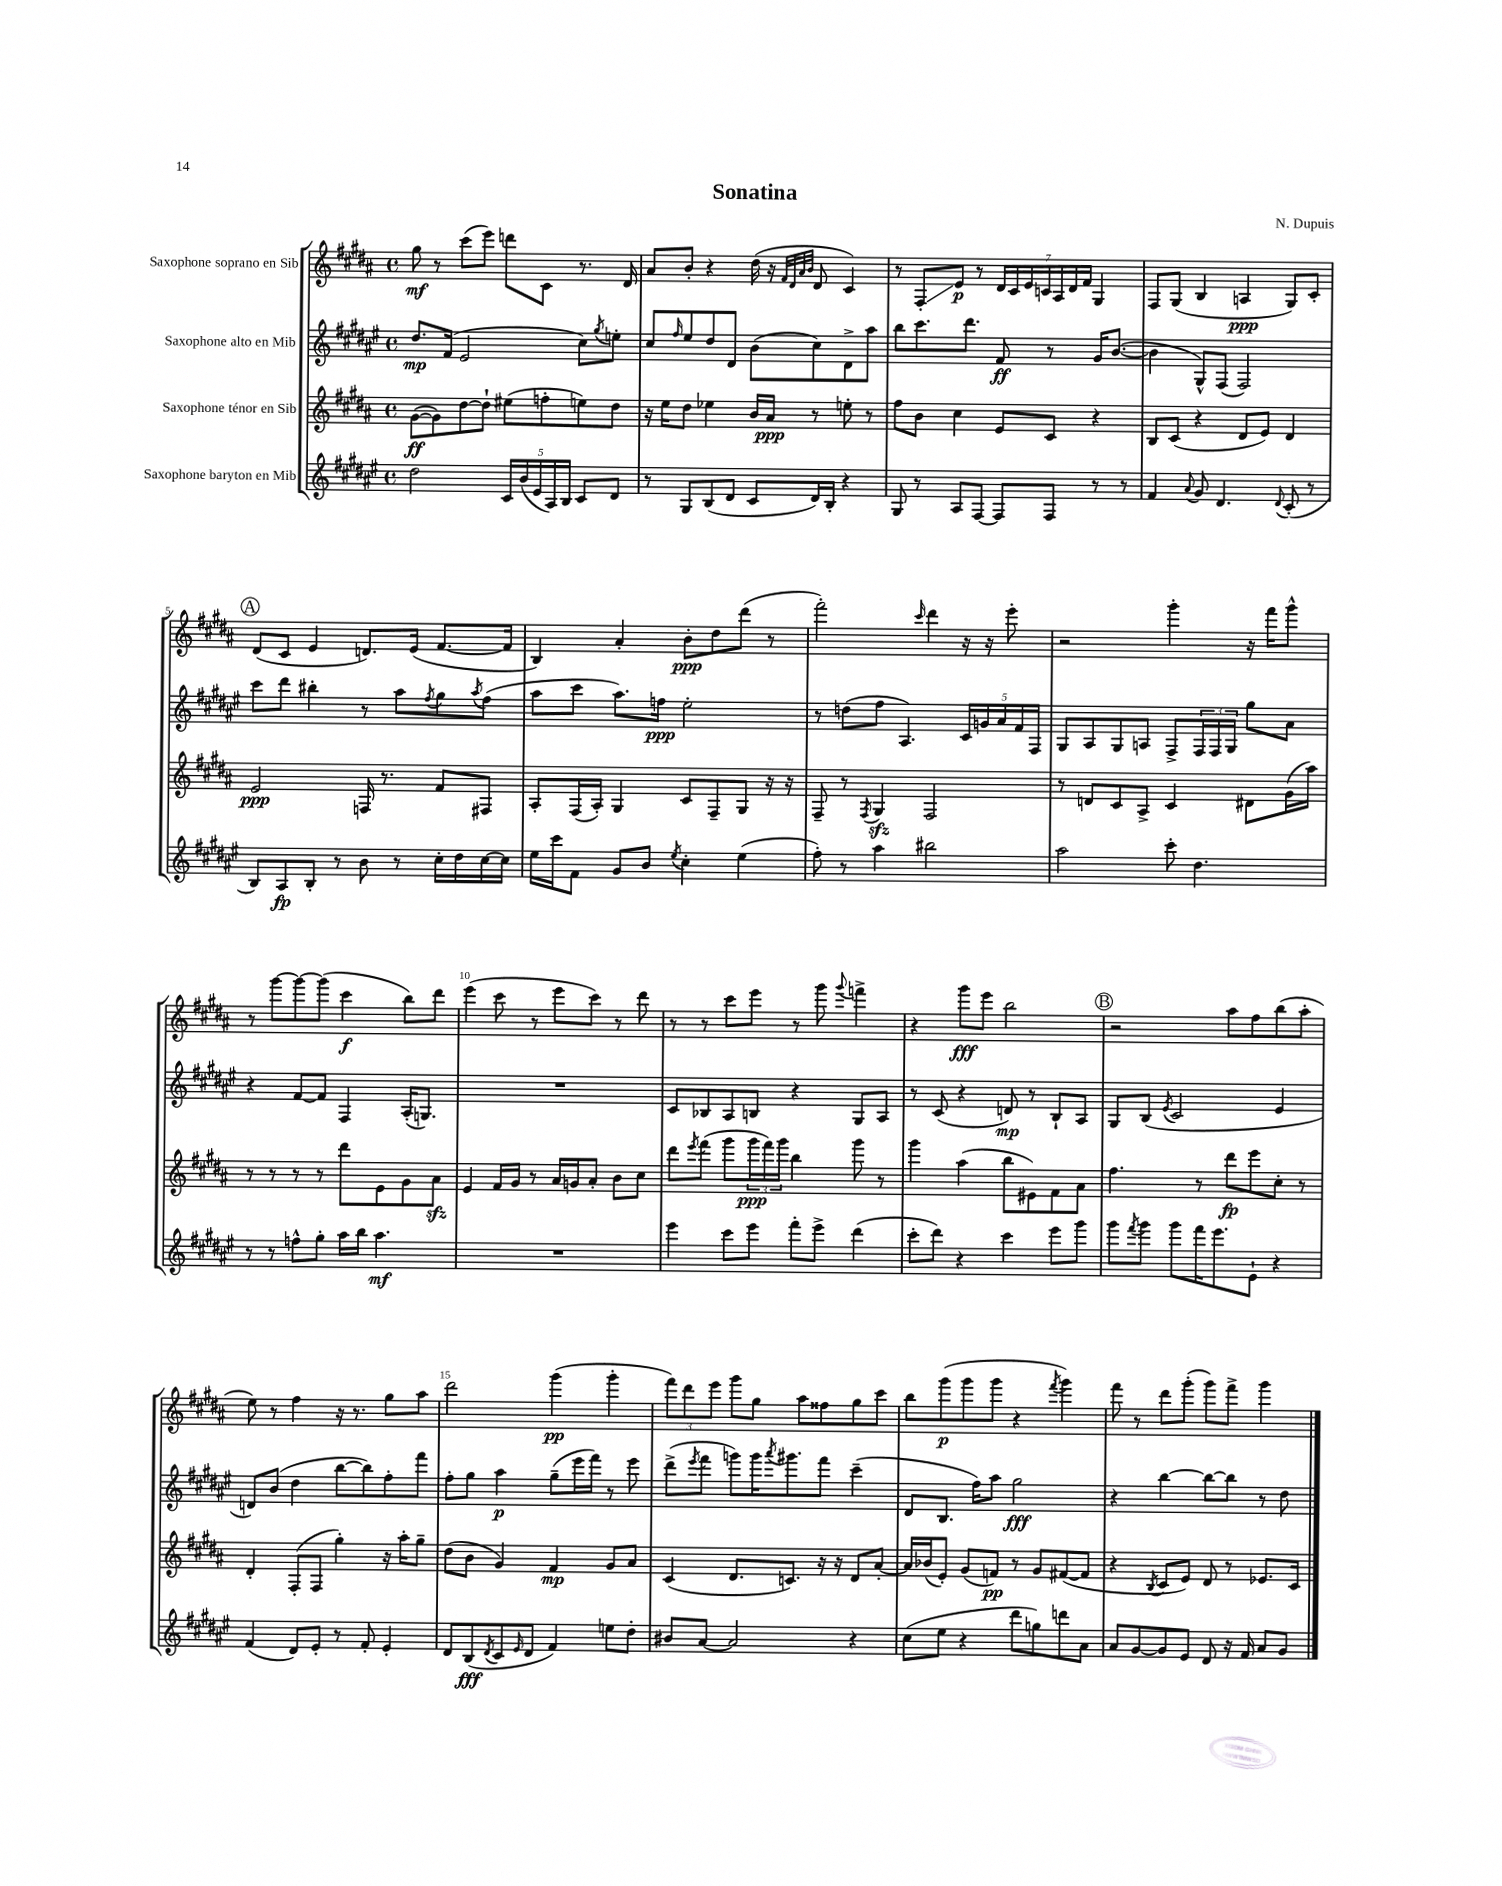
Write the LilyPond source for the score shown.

\header { title = "Sonatina" composer = "N. Dupuis" }
<<
\new StaffGroup <<
\new Staff = "s0" \with { instrumentName = "Saxophone soprano en Sib" } {
    \clef treble \key b \major \defaultTimeSignature \time 4/4
    gis''8\mf r8 cis'''8( e'''8) d'''8 cis'8 r8. dis'16 |
    ais'8 b'8-. r4 dis''16( r16 \grace { fis'32 dis'32 ais'32 b'32 } dis'8 cis'4) |
    r8 fis8-.\glissando e'8\p r8 \tuplet 7/4 { dis'16 cis'16 e'16 c'16 ais16 dis'16 fis'16 } gis4 |
    fis8 gis8( b4 a4\ppp gis8) cis'8-. |
    \mark \markup { \circle "A" } dis'8( cis'8 e'4 d'8.) e'16( fis'8.~ fis'16 |
    b4) ais'4-. b'8-.\ppp dis''8 dis'''8( r8 |
    fis'''2-.) \grace { cis'''16 } dis'''4 r16 r16 e'''8-. |
    r2 gis'''4-. r16 fis'''16 gis'''8-^ |
    r8 gis'''8~ gis'''8~ gis'''8( cis'''4\f b''8) dis'''8 |
    e'''4( cis'''8 r8 e'''8 cis'''8) r8 dis'''8 |
    r8 r8 cis'''8 e'''8 r8 gis'''8 \appoggiatura { gis'''8 } f'''4-> |
    r4 gis'''8\fff e'''8 b''2 |
    \mark \markup { \circle "B" } r2 ais''8 fis''8 b''8( ais''8-. |
    e''8) r8 fis''4 r16 r8. gis''8 ais''8 |
    dis'''2 gis'''4\pp( gis'''4-. |
    \tuplet 3/2 { fis'''8) dis'''8 e'''8 } gis'''8 gis''8 ais''8 fisis''8 gis''8 cis'''8 |
    b''8 gis'''8\p( gis'''8 gis'''8 r4 \acciaccatura { fis'''8 } gis'''4) |
    fis'''8 r8 dis'''8 gis'''8-.( gis'''8) fis'''8-> gis'''4 \bar "|." |
}
\new Staff = "s1" \with { instrumentName = "Saxophone alto en Mib" } {
    \clef treble \key fis \major \defaultTimeSignature \time 4/4
    dis''8.\mp fis'16( eis'2 cis''8) \acciaccatura { gis''8 } e''8-. |
    cis''8 \grace { fis''16 } eis''8 dis''8 dis'8 b'8( cis''8) dis'8-> ais''8 |
    b''8 cis'''8. dis'''8. fis'8\ff r8 gis'16 b'8.~( |
    b'4 gis8-^) fis8( fis2) |
    \mark \markup { \circle "A" } cis'''8 dis'''8 bis''4-. r8 ais''8 \acciaccatura { fis''8 } gis''8 \acciaccatura { ais''8 } fis''8( |
    ais''8 cis'''8 ais''8.) f''16\ppp eis''2-. |
    r8 d''8( fis''8 ais4.) \tuplet 5/4 { cis'16 g'16 ais'16 fis'16 fis16 } |
    gis8 ais8 gis8 a8 fis8-> \tuplet 3/2 { fis16 fis16 gis16 } gis''8 ais'8 |
    r4 fis'8~ fis'8 fis4 ais16-.( g8.) |
    R1 |
    cis'8 bes8 ais8 b8 r4 gis8 ais8 |
    r8 cis'8( r4 d'8\mp) r8 b8-! ais8 |
    \mark \markup { \circle "B" } gis8 b8( \acciaccatura { eis'8 } cis'2 eis'4 |
    d'8) b'8( dis''4 b''8~ b''8) fis''8-. fis'''8 |
    fis''8-. gis''8 ais''4\p gis''8--( eis'''16 fis'''16) r8 eis'''8 |
    dis'''8->( \acciaccatura { eis'''8 } fis'''8 g'''8) g'''16 \acciaccatura { ais'''8 } gis'''8. fis'''8 cis'''4--( |
    dis'8 b8. fis''16) ais''8 gis''2\fff |
    r4 b''4~ b''8~ b''8 r8 dis''8 \bar "|." |
}
\new Staff = "s2" \with { instrumentName = "Saxophone ténor en Sib" } {
    \clef treble \key b \major \defaultTimeSignature \time 4/4
    gis'8~\ff( gis'8) dis''8~ dis''8-! eis''8( f''8-. e''8) dis''8 |
    r16 e''16 dis''8 ees''4 b'16 ais'16\ppp r8 e''8-. r8 |
    fis''8 b'8 cis''4 e'8 cis'8 r4 |
    b8 cis'8( r4 dis'8 e'8) dis'4 |
    \mark \markup { \circle "A" } e'2\ppp f16 r8. fis'8 fis8 |
    ais8-. fis16( ais16-.) gis4 cis'8 fis8-- gis8 r16 r16 |
    fis8-- r8 \acciaccatura { fis8 } gis4\sfz fis2 |
    r8 d'8 cis'8 ais8-> cis'4 dis'8 gis'16( ais''16) |
    r8 r8 r8 r8 dis'''8 e'8 gis'8 ais'8\sfz |
    e'4 fis'16 gis'16 r8 ais'16 g'16 ais'8-. b'8 cis''8 |
    dis'''8 \acciaccatura { e'''8 } fis'''8( gis'''8 \tuplet 3/2 { gis'''16\ppp fis'''16) gis'''16 } b''4 gis'''8 r8 |
    gis'''4 ais''4( b''8 eis'8) fis'8 ais'8 |
    \mark \markup { \circle "B" } fis''4. r8 dis'''8\fp e'''8 cis''8-. r8 |
    dis'4-. fis8-.( fis8 gis''4-.) r16 ais''16-. gis''8-- |
    dis''8( b'8 gis'4) fis'4\mp gis'8 ais'8 |
    cis'4( dis'8. c'8.) r16 r16 dis'8 ais'8~-. |
    ais'16 bes'16( e'8-.) gis'8( f'8\pp) r8 gis'8 fis'8~( fis'8 |
    r4 \acciaccatura { b8 } cis'8 e'8) dis'8 r8 ees'8. cis'16 \bar "|." |
}
\new Staff = "s3" \with { instrumentName = "Saxophone baryton en Mib" } {
    \clef treble \key fis \major \defaultTimeSignature \time 4/4
    dis''2 \tuplet 5/4 { cis'16 b'16( eis'16 ais16) b16 } cis'8 dis'8 |
    r8 gis8 b8( dis'8 cis'8 dis'16) b16-. r4 |
    gis8 r8 ais8 fis8~ fis8 fis8 r8 r8 |
    fis'4 \appoggiatura { ais'8 } gis'8 dis'4. \appoggiatura { dis'8 } cis'8-.( r8 |
    \mark \markup { \circle "A" } b8) ais8\fp b8-. r8 b'8 r8 cis''16-. dis''16 cis''16~ cis''16 |
    eis''16 cis'''16 fis'8 gis'8 b'8 \acciaccatura { eis''8 } cis''4-. eis''4( |
    fis''8-.) r8 ais''4 bis''2 |
    ais''2 cis'''8-. dis''4. |
    r8 r8 f''8-^ gis''8-. ais''16 b''16 ais''4.\mf |
    R1 |
    eis'''4 cis'''8 eis'''8 fis'''8-. eis'''8-> dis'''4( |
    cis'''8-. dis'''8) r4 cis'''4 eis'''8 gis'''8 |
    \mark \markup { \circle "B" } gis'''8 \acciaccatura { fis'''8 } gis'''8 gis'''8 fis'''16 eis'''8. eis'8-! r4 |
    fis'4( dis'8) eis'8-. r8 fis'8-. eis'4-. |
    dis'8 b8\fff( \acciaccatura { dis'8 } cis'8 \grace { eis'16 } dis'8 fis'4) e''8 dis''8-. |
    bis'8 ais'8~ ais'2 r4 |
    cis''8( eis''8 r4 dis'''8 g''8) d'''8 ais'8 |
    ais'8 gis'8~ gis'8 eis'8 dis'8 r16 fis'16 ais'8 gis'8 \bar "|." |
}
>>
>>
\layout { \context { \Score \override BarNumber.break-visibility = ##(#f #t #t) barNumberVisibility = #(every-nth-bar-number-visible 5) } }
